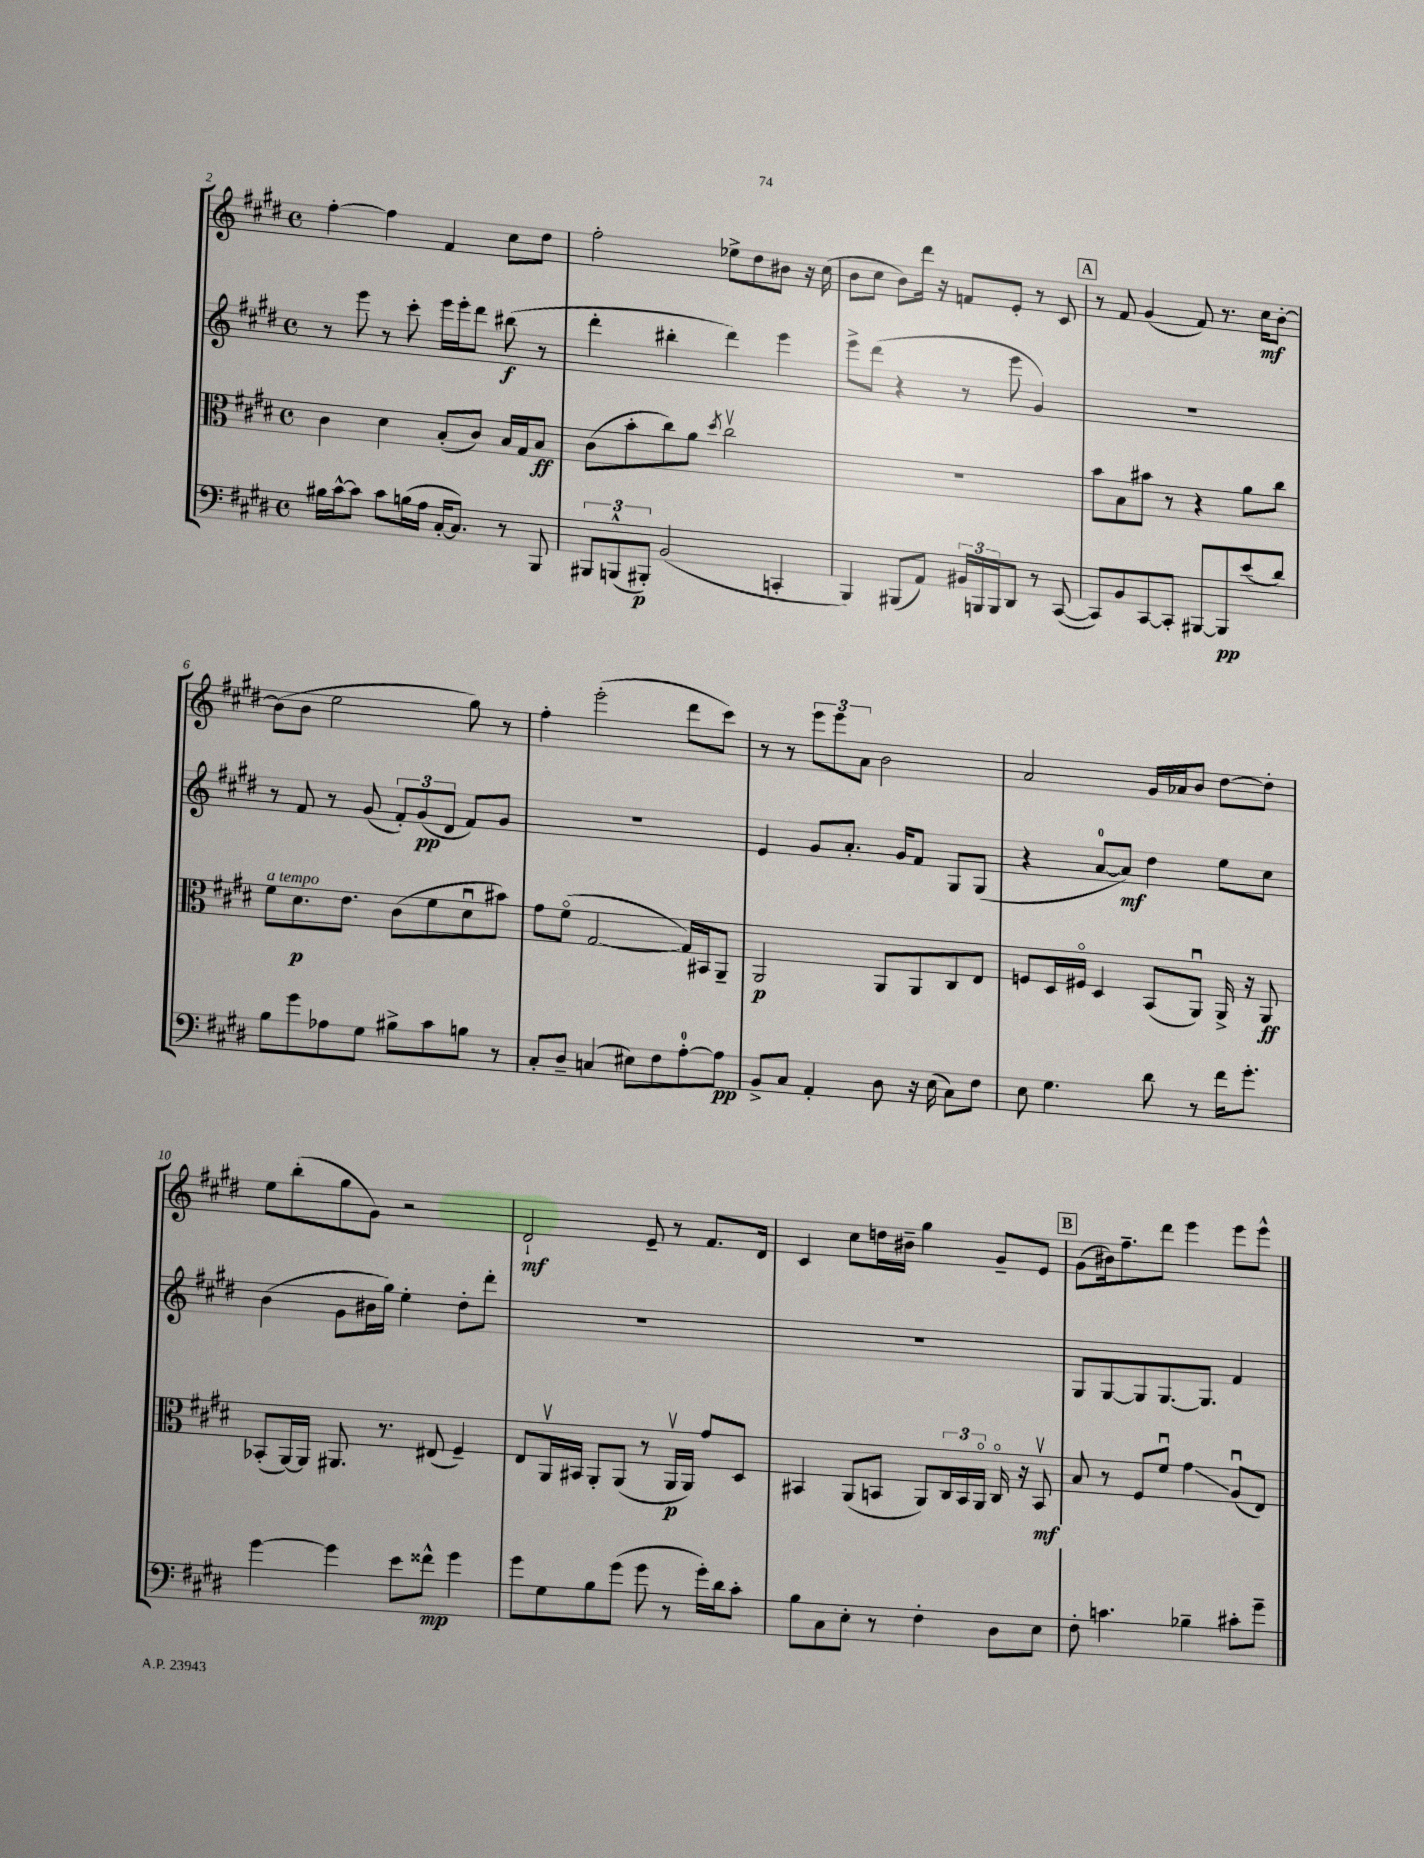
<<
\new StaffGroup <<
\new Staff = "s0" {
    \clef treble \key e \major \defaultTimeSignature \time 4/4
    fis''4~-. fis''4 fis'4 cis''8 dis''8 |
    fis''2-. ees''8-> dis''8 bis'8 r16 cis''16( |
    b'8 cis''8 b'8) dis'''16 r16 f'8 e'8-. r8 cis'8 |
    \mark \markup { \box "A" } r8 fis'8 gis'4( fis'8) r8. cis''16\mf b'8~-. |
    b'8( b'8 e''2 gis''8) r8 |
    fis''4-. e'''2-.( dis'''8 cis'''8) |
    r8 r8 \tuplet 3/2 { e'''8 e'''8 a'8 } b'2 |
    a'2 gis'16 aes'16 b'8 dis''8~ dis''8-. |
    e''8 b''8-.( gis''8 gis'8) r2 |
    dis'2-!\mf e'8-- r8 fis'8. dis'16 |
    cis'4 cis''8 d''16 bis'16-- gis''4 gis'8-- e'8 |
    \mark \markup { \box "B" } gis'8( bis'16) fis''8.-- dis'''8 e'''4 e'''8 e'''8-^ \bar "|." |
}
\new Staff = "s1" {
    \clef treble \key e \major \defaultTimeSignature \time 4/4
    r8 e'''8 r8 cis'''8-. e'''16 e'''16-. dis'''8 bis''8\f( r8 |
    dis'''4-. bis''4-. dis'''4) e'''4 |
    e'''8-> dis'''8( r4 r8 e'''8 gis'4) |
    \mark \markup { \box "A" } r1 |
    r8 fis'8 r8 gis'8( \tuplet 3/2 { fis'8-.) gis'8\pp( dis'8 } fis'8) gis'8 |
    R1 |
    e'4 gis'8 a'8.-. gis'16 fis'8 gis8 gis8( |
    r4 a'8-0~ a'8\mf) dis''4 e''8 cis''8 |
    b'4( gis'8 bis'16 gis''16) e''4-. dis''8-. dis'''8-. |
    R1 |
    R1 |
    \mark \markup { \box "B" } gis8 gis8~ gis8 gis8.~ gis8. fis'4 \bar "|." |
}
\new Staff = "s2" {
    \clef alto \key e \major \defaultTimeSignature \time 4/4
    cis'4 dis'4 b8-.( cis'8) b16 gis16 b8\ff |
    cis'8( b'8-. cis''8) a'8 \acciaccatura { dis''8 } cis''2\upbow |
    R1 |
    \mark \markup { \box "A" } b'8 b8 bis'8 r8 r4 a'8 cis''8 |
    fis'8^\markup { \italic "a tempo" } dis'8.\p e'8. cis'8( fis'8 dis'8\downbow bis'8) |
    gis'8 fis'8\flageolet( gis2~ gis16) bis,16 a,8-- |
    a,2\p a,8 a,8 cis8 e8 |
    f8 dis16 fis16\flageolet dis4 b,8( a,8\downbow) a,16-> r16 a,8\ff |
    bes,8-.( a,16~) a,16 ais,8. r8. eis8( fis4--) |
    e8 a,16\upbow bis,16 a,8-. a,8( r8 a,16\upbow\p a,16) gis'8 dis8 |
    bis,4 a,8( b,8 a,8) \tuplet 3/2 { cis16 b,16 a,16\flageolet } cis16\flageolet r16 b,8\upbow\mf |
    \mark \markup { \box "B" } b8 r8 fis8 fis'8\downbow gis'4\glissando a8\downbow( e8) \bar "|." |
}
\new Staff = "s3" {
    \clef bass \key e \major \defaultTimeSignature \time 4/4
    bis16 cis'16~-^ cis'8 cis'8 b16( a16 cis16~-. cis8.) r8 b,,8 |
    \tuplet 3/2 { bis,,8 b,,8-^( bis,,8-.\p) } b,2( c,4-. |
    b,,4) bis,,8( a,8) \tuplet 3/2 { bis,16 b,,16 b,,16 } dis,8 r8 cis,8~( |
    \mark \markup { \box "A" } cis,8) b,8 cis,8~ cis,8-. bis,,8~ bis,,8\pp e'8( dis'8) |
    b8 gis'8 aes8 gis8 bis8-> cis'8 b8 r8 |
    cis8-. dis8-- c4( eis8) fis8 a8-0~-. a8\pp |
    b,8-> cis8 a,4-. dis8 r16 e16( cis8) fis8 |
    e8 gis4. dis'8 r8 fis'16 gis'8.-. |
    gis'4~ gis'4 e'8 fisis'8-^\mp gis'4 |
    gis'8 gis8 b8 gis'8( gis'8 r8 gis'16-.) dis'16 cis'8-. |
    b8 cis8 e8-. r8 fis4-. dis8 e8 |
    \mark \markup { \box "B" } fis8-. c'4. bes4-- cis'8-. gis'8-- \bar "|." |
}
>>
>>
\layout { \context { \Score currentBarNumber = #2 } }
